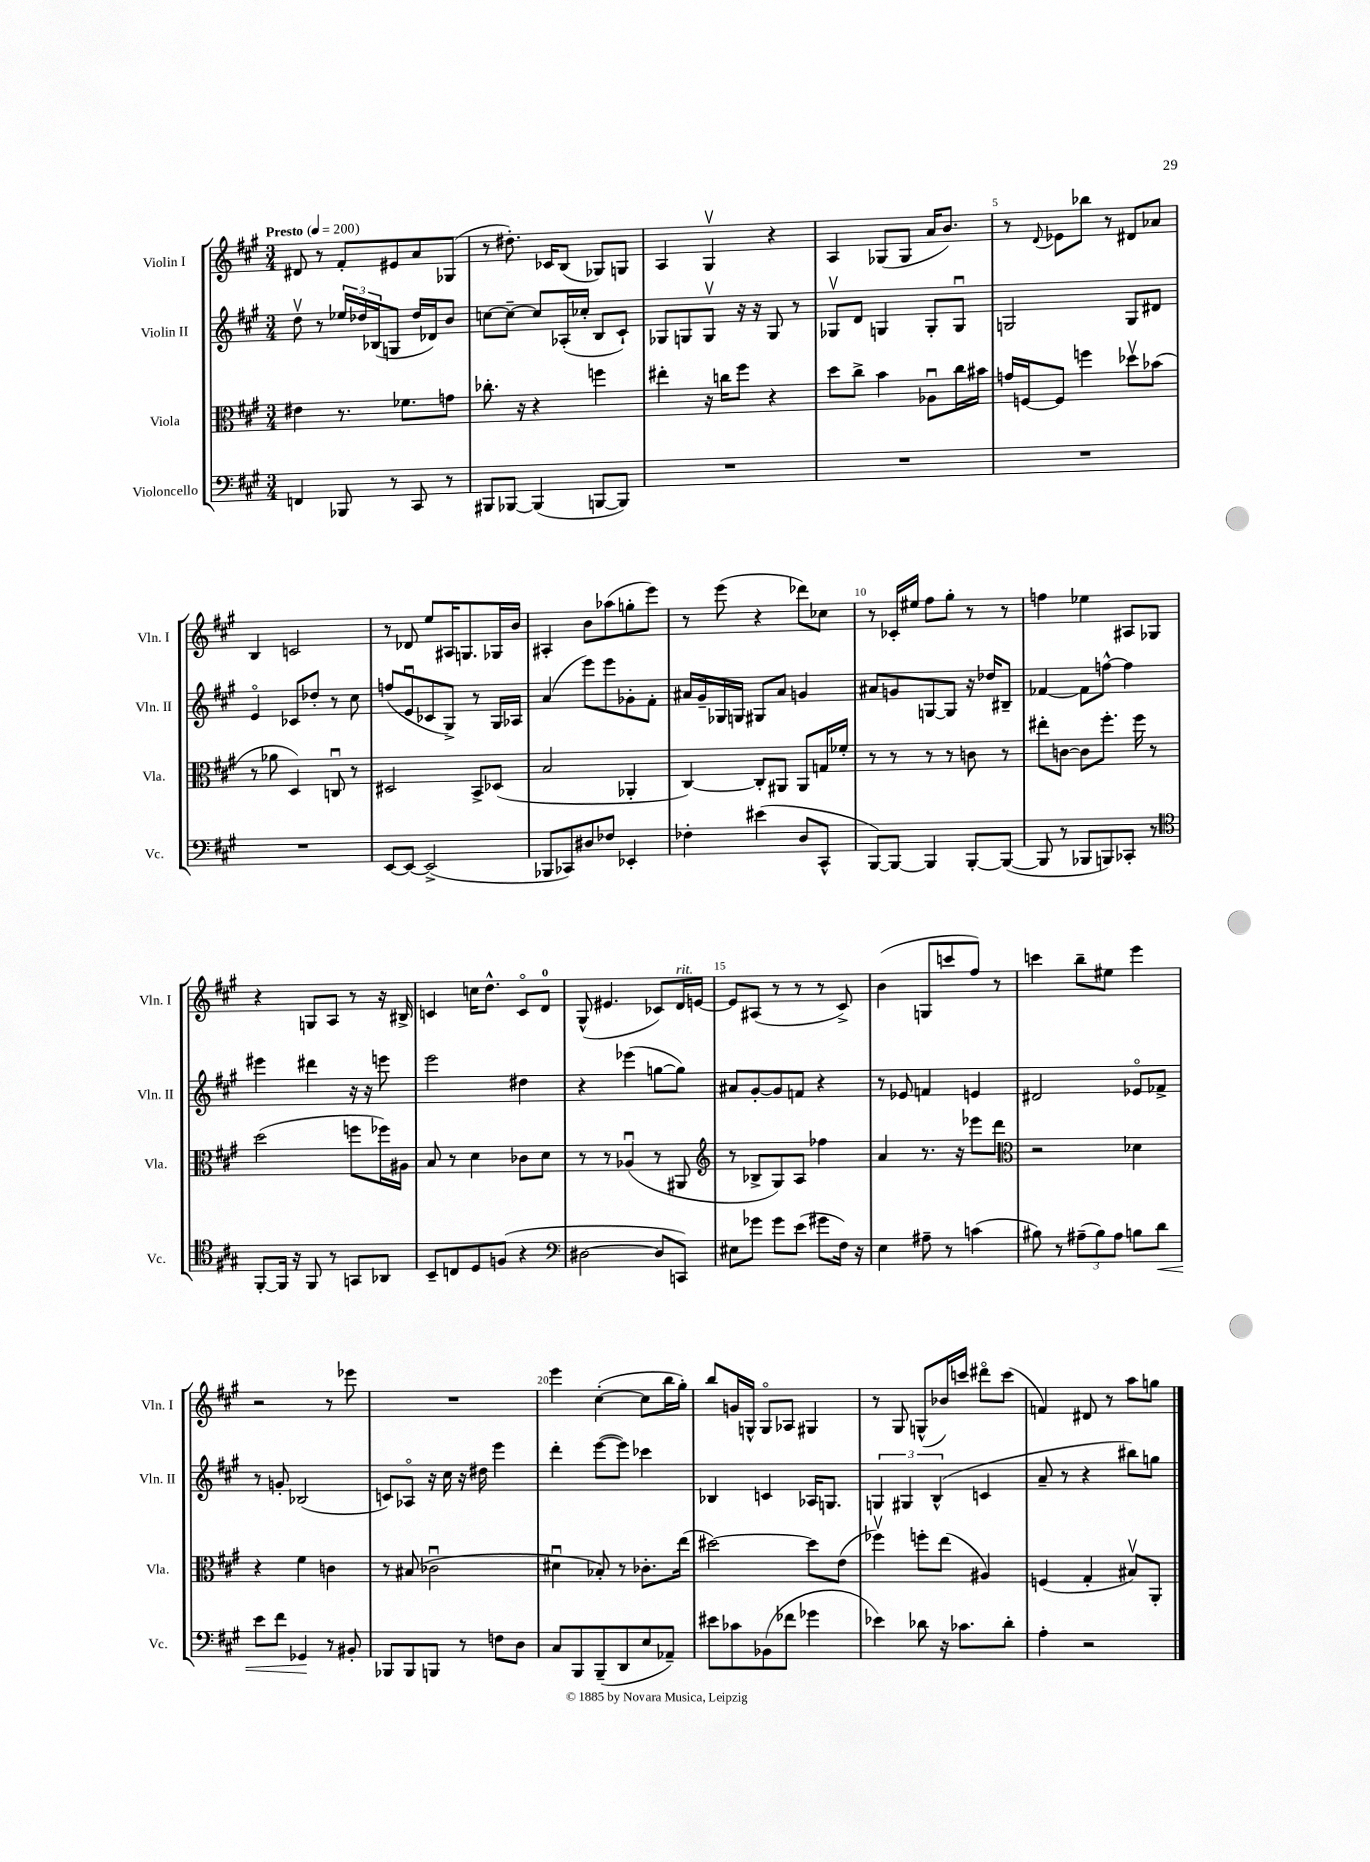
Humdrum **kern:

**kern	**kern	**kern	**kern
*staff4	*staff3	*staff2	*staff1
*clefF4	*clefC3	*clefG2	*clefG2
*k[f#c#g#]	*k[f#c#g#]	*k[f#c#g#]	*k[f#c#g#]
*M3/4	*M3/4	*M3/4	*M3/4
*MM200	*MM200	*MM200	*MM200
4FF	4e#	8ddv	8d#
.	.	8r	8r
8BBB-	8.r	24ee-	8f#'
.	.	24dd-	.
.	.	(24B-	.
8r	.	8G	8e#
.	8.f-	.	.
8CC#	.	16dd-	8a
.	.	16d-)	.
8r	8g	8b	(8G-
=	=	=	=
8BBB#	8.cc-'	[8cc	8r
[8BBB-	.	8cc~_	8.dd#')
.	16r	.	.
(4BBB-]	4r	8cc]	.
.	.	.	16c-
.	.	(16A-'	(8B
.	.	16cc-'	.
[8BBB	4ff	8B	8G-)
8BBB])	.	8c#`)	8G
=	=	=	=
2.r	4ee#'	8G-	4A
.	.	8G	.
.	16r	8Gv	4G#v
.	16cc	.	.
.	8ff#	16r	.
.	.	16r	.
.	4r	8G	4r
.	.	8r	.
=	=	=	=
2.r	8dd	8G-v	4A
.	8cc#^	8d	.
.	4b	4G	(8G-
.	.	.	8G-
.	8A-u	8G'	16a
.	.	.	8.b)
.	16cc#	8Gu	.
.	16b#	.	.
=	=	=	=
2.r	16g	2G	8r
.	[16F	.	.
.	.	.	8qqd
.	8F]	.	8e-
.	4ff	.	8bb-
.	.	.	8r
.	8dd-v	8G	8d#
.	(8b-	8d#	8a-
=	=	=	=
2.r	8r	4eo	4B
.	8a-	.	.
.	4D)	8c-	2c
.	.	8dd-'	.
.	8Cu	8r	.
.	8r	8cc#	.
=	=	=	=
[8EE	2D#	(8ff	8r
8EE_	.	8eu	8d-
(2EE^]	.	8c-	8ee
.	.	8G#^)	16A#
.	.	.	8.G
.	8BB^	8r	.
.	(8D-	16G#	16G-
.	.	16A-	16b
=	=	=	=
8BBB-	2B	(4a	4A#'
8CC-)	.	.	.
8D#	.	8eee)	8b
8F-	.	8eee	(8aa-
4EE-'	4AA-'	8g-'	8gg'
.	.	8f#'	8eee)
=	=	=	=
4F-'	[4C#)	16a#	8r
.	.	16g#~	.
.	.	16G-	(8eee
.	.	16G	.
(4e#	8C#']	8G#	4r
.	8AA#	8a#	.
8D	8AA#	4g	8ddd-)
8CC#^^	16G	.	8cc-
.	16f-'	.	.
=	=	=	=
[8BBB)	8r	8a#	8r
8BBB_	8r	8g	16c-'
.	.	.	16ee#
4BBB]	8r	[8G	8ff#
.	8r	8G]	8gg#'
[8BBB'	8c	16r	8r
.	.	16dd-	.
(8BBB_	8r	8B#~	8r
=	=	=	=
8BBB]	8ee#'	[4f-	4ff
8r	[8c	.	.
8BBB-	8c]	8f-]	4ee-
8BBB)	8.ff#'	[8ff^^	.
8CC-'	.	4ff]	8A#
.	16ff#	.	.
8r	8r	.	8G-
=	=	=	=
*clefC4	*	*	*
[8FF#'	(2dd	4eee#	4r
16FF#]	.	.	.
16r	.	.	.
8FF#	.	4ddd#	8G
8r	.	.	8A
8GG	8ff	16r	8r
.	.	16r	.
8AA-	16ff-)	8eee	16r
.	16A#	.	16B#^
=	=	=	=
8BB~	8B	2eee	4c
8C	8r	.	.
8D	4d	.	16cc
.	.	.	8.dd^^
(8F	.	.	.
4r	8c-	4dd#	8co
.	8d	.	8d
=	=	=	=
*clefF4	*	*	*
[2D#	8r	4r	(8G#^^
.	8r	.	4.e#
.	(4A-u	(4eee-	.
8D#]	8r	[8gg	8c-)
8CC)	8AA#	8gg])	16d
.	.	.	[16e
=	=	=	=
*	*clefG2	*	*
8E#	8r	8a#	8e]
8g-	8B-^	[8g#'	(8A#
8g-	8G#)	8g#]	8r
(8e	8A	8f	8r
8g#	4ff-	4r	8r
16F#)	.	.	8c#^)
16r	.	.	.
=	=	=	=
4E	4a	8r	(4b
.	.	8e-	.
8A#~	8.r	4f	8G
8r	.	.	8ccc
.	16r	.	.
(4c	8eee-	4e	8ff#)
.	8ddd	.	8r
=	=	=	=
*	*clefC3	*	*
8B#)	2r	2d#	4ccc
8r	.	.	.
(12A#~	.	.	8bb~
12B#)	.	.	.
.	.	.	8ee#
12A#	.	.	.
8B	4d-	8e-o	4eee
8d	.	8f-^	.
=	=	=	=
8e	4r	8r	2r
8f#	.	8g'	.
4GG-	4f#	(2B-	.
8r	4c	.	8r
8BB#'	.	.	8eee-
=	=	=	=
8BBB-	8r	8c)	2.r
8BBB-	(8B#	8A-o	.
8BBB	2c-u	16r	.
.	.	16cc#	.
8r	.	16r	.
.	.	16dd#	.
8F	.	4eee	.
8D	.	.	.
=	=	=	=
8C#	4d#u	4ddd'	4eee
8BBB	.	.	.
(8BBB~	8B-')	([8eee	([4cc#'
8DD	8r	8eee])	.
8E	8.c-'	4ccc-	8cc#]
8AA-~)	.	.	16bb
.	(16ee	.	16gg#')
=	=	=	=
8e#	[2dd#)	4B-	8bb
8c-	.	.	16g
.	.	.	16G^^
(8BB-	.	4c	8Go
8f-	.	.	8A-
4g-	8dd#]	16A-	4G#
.	.	8.G	.
.	(8e	.	.
=	=	=	=
4e-)	4ff-v)	6G	8r
.	.	.	8G#
.	.	6G#	.
8d-	8ff'	.	(8G^^
.	.	(6B^^	.
16r	(8ee	.	16b-)
8.c-	.	.	16ccc
.	4A#)	4c	8ddd#o
8d-'	.	.	(8ccc
=	=	=	=
4A'	(4F	8a~	4f)
.	.	8r	.
2r	4G#'	4r	8d#
.	.	.	8r
.	8B#v)	8bb#)	8aa
.	8AA'	8gg	8gg
==	==	==	==
*-	*-	*-	*-
